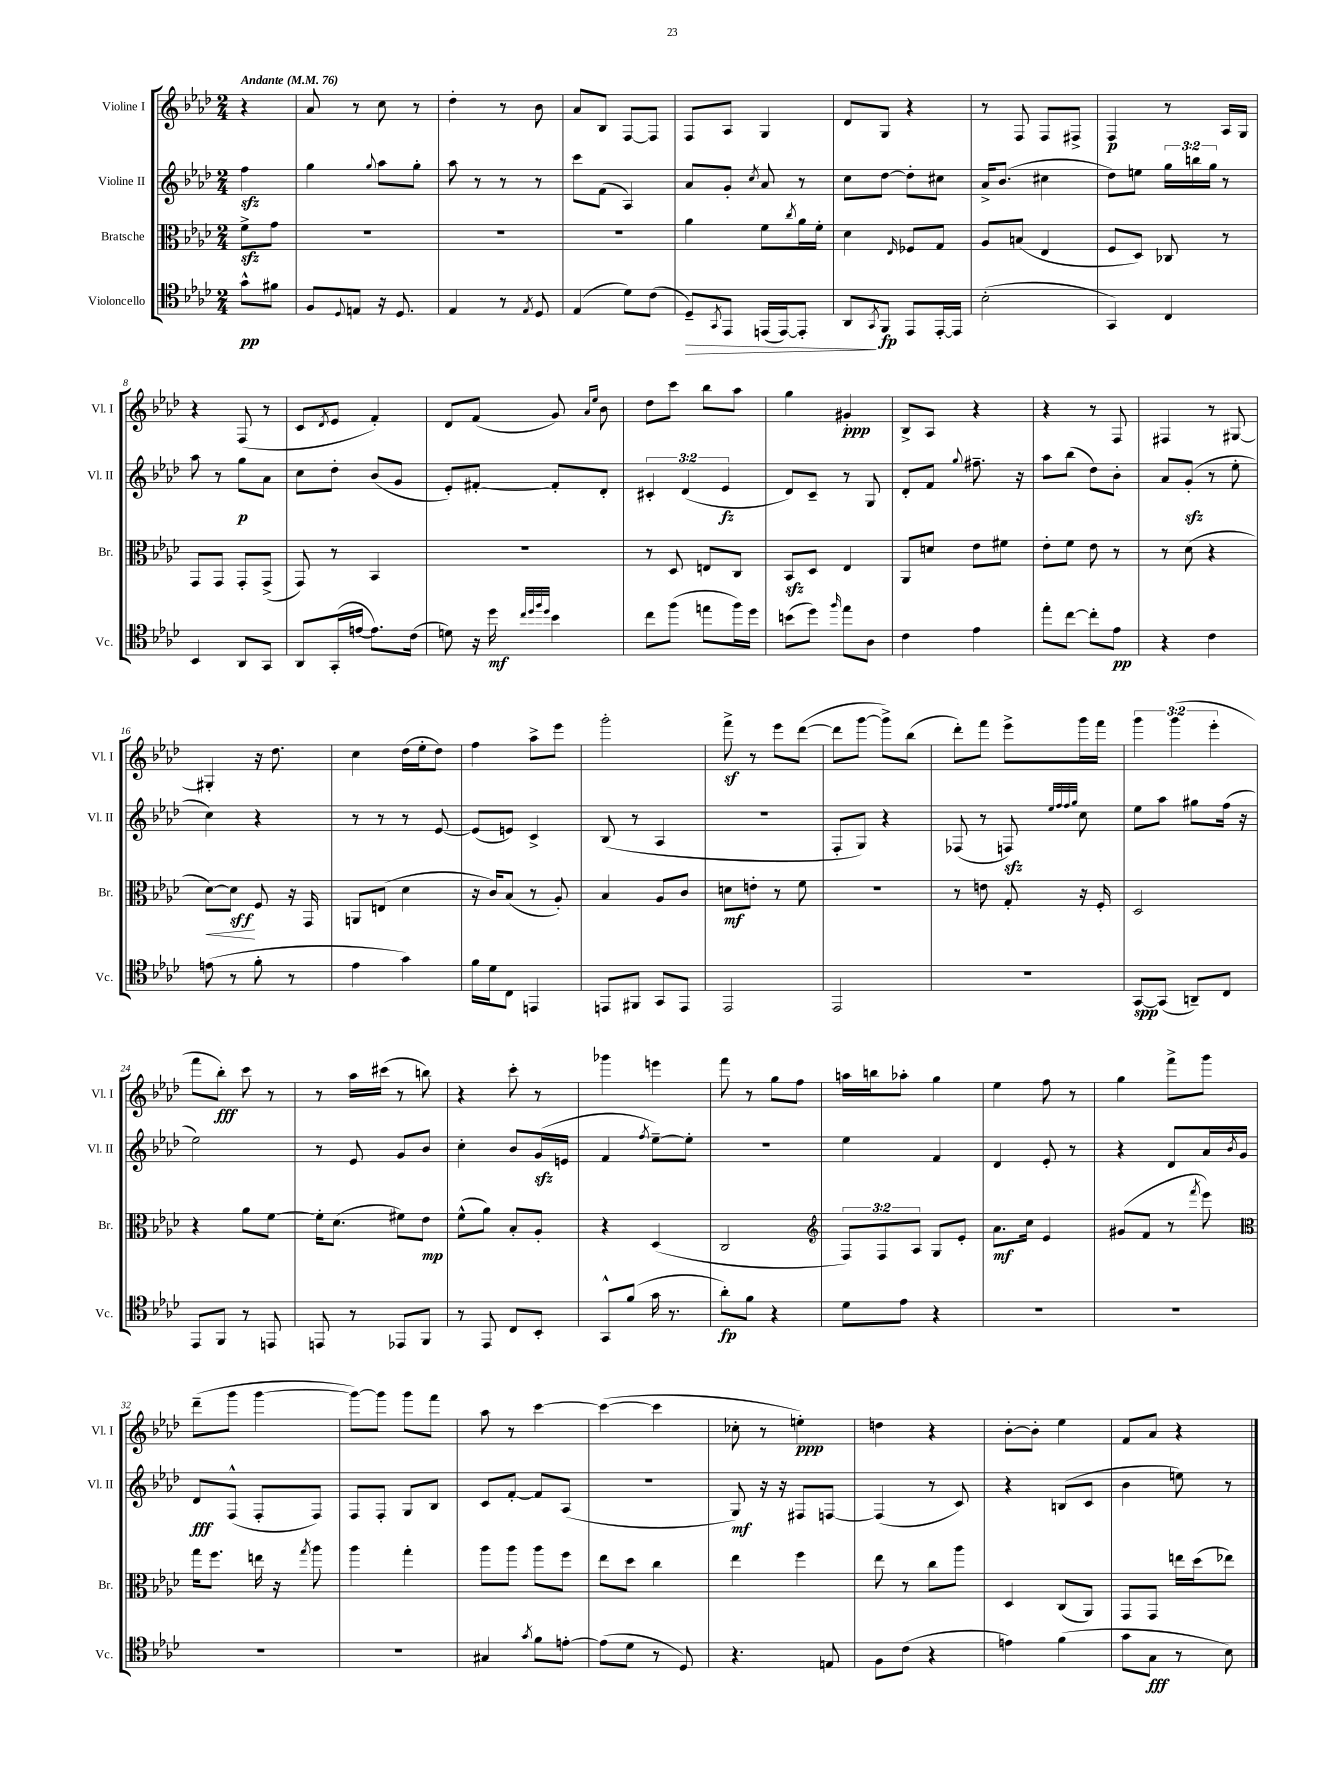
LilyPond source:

<<
\new StaffGroup <<
\new Staff = "s0" \with { instrumentName = "Violine I" shortInstrumentName = "Vl. I" } {
    \clef treble \key aes \major \numericTimeSignature \time 2/4 \override Staff.TupletNumber.text = #tuplet-number::calc-fraction-text \partial 4 \tempo "Andante" 4 = 76
    r4 |
    aes'8 r8 c''8 r8 |
    des''4-. r8 bes'8 |
    aes'8 bes8 f8~ f8 |
    f8 aes8 g4 |
    des'8 g8 r4 |
    r8 f8 f8 fis8-> |
    f4\p r8 aes16 g16 |
    r4 f8( r8 |
    c'8 \acciaccatura { des'8 } ees'8 f'4-.) |
    des'8 f'8( g'8) \grace { aes'16 ees''16 } bes'8 |
    des''8 c'''8 bes''8 aes''8 |
    g''4 gis'4-.\ppp |
    bes8-> aes8 r4 |
    r4 r8 f8 |
    fis4 r8 gis8~ |
    gis4-. r16 des''8. |
    c''4 des''16( ees''16-. des''8) |
    f''4 aes''8-> ees'''8 |
    g'''2-. |
    f'''8->\sf r8 ees'''8 des'''8~( |
    des'''8 g'''8~ g'''8->) bes''8( |
    des'''8-.) f'''8 ees'''8-> g'''16 f'''16 |
    \tuplet 3/2 { g'''4 g'''4( ees'''4-. } |
    f'''8 bes''8-.\fff) c'''8 r8 |
    r8 aes''16 cis'''16( r8 b''8) |
    r4 c'''8-. r8 |
    ges'''4 e'''4 |
    f'''8 r8 g''8 f''8 |
    a''16 b''16 aes''8-. g''4 |
    ees''4 f''8 r8 |
    g''4 f'''8-> g'''8 |
    des'''8--( g'''8 g'''4~ |
    g'''8~) g'''8 g'''8 f'''8 |
    aes''8 r8 c'''4~ |
    c'''4~( c'''4 |
    ces''8-. r8 e''4-.\ppp) |
    d''4 r4 |
    bes'8~-. bes'8-. ees''4 |
    f'8 aes'8 r4 \bar "|." |
}
\new Staff = "s1" \with { instrumentName = "Violine II" shortInstrumentName = "Vl. II" } {
    \clef treble \key aes \major \numericTimeSignature \time 2/4 \override Staff.TupletNumber.text = #tuplet-number::calc-fraction-text \partial 4
    f''4\sfz |
    g''4 \appoggiatura { g''8 } aes''8 g''8-. |
    aes''8 r8 r8 r8 |
    c'''8 f'8( aes4) |
    aes'8 g'8-. \acciaccatura { c''8 } aes'8 r8 |
    c''8 des''8~ des''8-. cis''8 |
    aes'16-> bes'8.( cis''4 |
    des''8) e''8 \tuplet 3/2 { g''16 b''16 g''16 } r8 |
    aes''8 r8 g''8\p aes'8 |
    c''8 des''8-. bes'8( g'8 |
    ees'8-.) fis'8~-. fis'8-. des'8-. |
    \tuplet 3/2 { cis'4-. des'4( ees'4\fz } |
    des'8) c'8-- r8 g8 |
    des'8-. f'8 \appoggiatura { g''8 } fis''8.-- r16 |
    aes''8 bes''8( des''8) bes'8-. |
    aes'8 g'8-.\sfz( r8 ees''8-. |
    c''4) r4 |
    r8 r8 r8 ees'8~ |
    ees'8( e'8) c'4-> |
    bes8( r8 aes4 |
    r2 |
    f8-. g8) r4 |
    fes8( r8 f8\sfz) \grace { ees''32 f''32 f''32 g''32 } c''8 |
    ees''8 aes''8 gis''8 f''16( r16 |
    ees''2) |
    r8 ees'8 g'8 bes'8 |
    c''4-. bes'8 g'16\sfz( e'16 |
    f'4 \acciaccatura { f''8 } ees''8~--) ees''8-. |
    R2 |
    ees''4 f'4 |
    des'4 ees'8-. r8 |
    r4 des'8 aes'16 \acciaccatura { bes'8 } g'16 |
    des'8\fff f8-^( f8-. f8) |
    f8 f8-. g8 bes8 |
    c'8 f'8~-. f'8 aes8( |
    R2 |
    g8\mf) r16 r16 fis8 f8~ |
    f4( r8 c'8) |
    r4 b8( c'8 |
    bes'4 e''8) r8 \bar "|." |
}
\new Staff = "s2" \with { instrumentName = "Bratsche" shortInstrumentName = "Br." } {
    \clef alto \key aes \major \numericTimeSignature \time 2/4 \override Staff.TupletNumber.text = #tuplet-number::calc-fraction-text \partial 4
    f'8->\sfz g'8 |
    R2 |
    R2 |
    r2 |
    aes'4 f'8 \acciaccatura { c''8 } aes'16 f'16-. |
    des'4 \grace { ees16 } fes8 g8 |
    aes8 b8( ees4 |
    f8 des8) ces8 r8 |
    g,8 g,8 g,8-. g,8->( |
    g,8) r8 bes,4 |
    r2 |
    r8 des8 e8 c8 |
    bes,8\sfz des8 ees4 |
    aes,8 d'8 ees'8 fis'8 |
    ees'8-. f'8 ees'8 r8 |
    r8 des'8( r4 |
    des'8~\<) des'8\sff\! f8 r16 g,16 |
    a,8 e8( des'4 |
    r16 c'16) bes8( r8 aes8-.) |
    bes4 aes8 c'8 |
    d'8\mf e'8-. r8 f'8 |
    R2 |
    r8 e'8 g8-. r16 f16-. |
    des2 |
    r4 aes'8 f'8~ |
    f'16-. des'8.( fis'8) ees'8\mp |
    f'8-^( aes'8) bes8-. aes8-. |
    r4 des4( |
    c2 |
    \clef treble \tuplet 3/2 { f8) f8 aes8 } g8 ees'8-. |
    aes'8.\mf c''16 ees'4 |
    gis'8( f'8 r8 \acciaccatura { f'''8 } ees'''8) |
    \clef alto g''16 f''8. e''16 r16 \acciaccatura { g''8 } aes''8 |
    aes''4 g''4-. |
    aes''8 aes''8 aes''8 f''8 |
    ees''8 des''8 c''4 |
    ees''4 f''4 |
    ees''8 r8 c''8 aes''8 |
    des4 c8( aes,8) |
    g,8 g,8 e''16 des''16( ees''8) \bar "|." |
}
\new Staff = "s3" \with { instrumentName = "Violoncello" shortInstrumentName = "Vc." } {
    \clef tenor \key aes \major \numericTimeSignature \time 2/4 \partial 4
    g'8-^\pp fis'8 |
    f8 \appoggiatura { des8 } e8 r16 des8. |
    ees4 r8 \acciaccatura { ees8 } des8 |
    ees4( des'8) c'8( |
    des8--\>) \acciaccatura { g,8 } ees,8 e,16( e,16~) e,8-. |
    aes,8\! \acciaccatura { g,8 } f,8\fp ees,8 ees,16~-. ees,16 |
    bes2-.( |
    g,4) c4 |
    bes,4 aes,8 g,8 |
    aes,8 g,16-.( e'16~ e'8.) c'16( |
    d'8) r16 des''16\mf \grace { c''32 des''32 f''32 des''32 } bes'4 |
    c''8 f''8( e''8 f''16) des''16 |
    b'8( des''8) \grace { f''16 } ees''8 aes8 |
    c'4 ees'4 |
    ees''8-. c''8~ c''8-. ees'8\pp |
    r4 c'4 |
    e'8( r8 f'8-. r8 |
    ees'4 g'4) |
    f'16 des'16 c8 e,4 |
    e,8 fis,8 g,8 e,8 |
    ees,2 |
    ees,2 |
    R2 |
    g,8~\spp g,8( a,8--) c8 |
    ees,8 f,8 r8 e,8 |
    e,8 r8 ees,8 f,8 |
    r8 ees,8 c8 bes,8-. |
    g,8-^ f'8( g'16 r8. |
    aes'8-.\fp) f'8 r4 |
    des'8 ees'8 r4 |
    r2 |
    R2 |
    R2 |
    R2 |
    gis4 \acciaccatura { g'8 } f'8 e'8~-. |
    e'8( des'8 r8 des8) |
    r4. e8 |
    f8 c'8( r4 |
    e'4) f'4( |
    g'8 g8\fff r8 bes8) \bar "|." |
}
>>
>>
